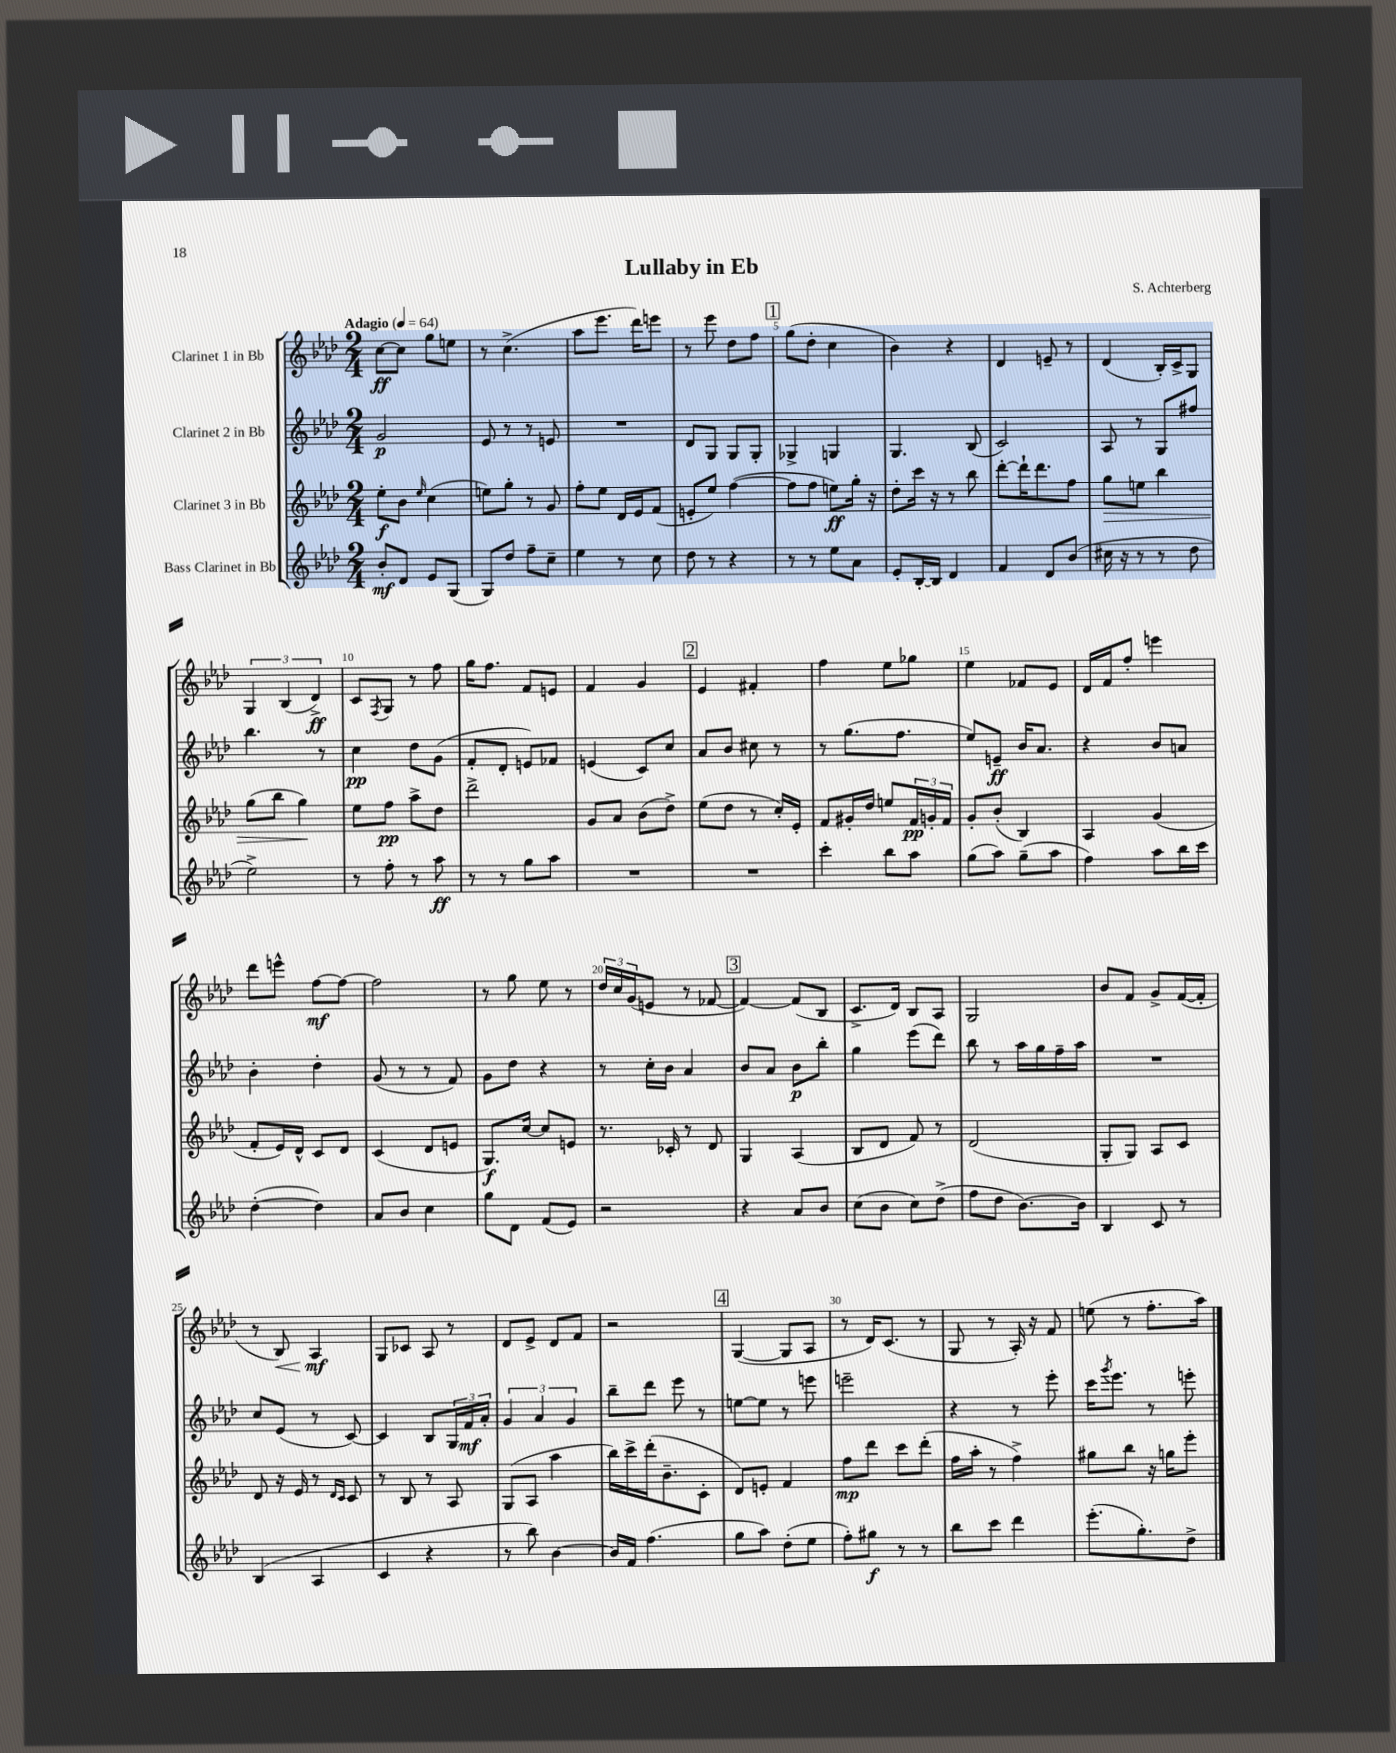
\header { title = "Lullaby in Eb" composer = "S. Achterberg" }
<<
\new StaffGroup <<
\new Staff = "s0" \with { instrumentName = "Clarinet 1 in Bb" } {
    \clef treble \key aes \major \numericTimeSignature \time 2/4 \tempo "Adagio" 4 = 64
    c''8~\ff c''8 g''8 e''8 |
    r8 c''4.->( |
    aes''8 ees'''8. des'''16) e'''8 |
    r8 ees'''8 des''8 f''8 |
    \mark \markup { \box "1" } g''8( des''8-. c''4 |
    bes'4) r4 |
    des'4 e'8-- r8 |
    des'4( bes16-.) c'16-> g8 |
    \tuplet 3/2 { g4 bes4( des'4->\ff) } |
    c'8 \acciaccatura { f8 } g8 r8 f''8 |
    g''16 f''8. f'8 e'8 |
    f'4 g'4 |
    \mark \markup { \box "2" } ees'4 fis'4-. |
    f''4 ees''8 ges''8 |
    ees''4 fes'8 ees'8 |
    des'16 f'16 f''8-. e'''4 |
    des'''8 e'''8-^ f''8~\mf f''8~ |
    f''2 |
    r8 g''8 ees''8 r8 |
    \tuplet 3/2 { des''16 c''16 g'16( } e'8 r8 fes'8~ |
    \mark \markup { \box "3" } fes'4~) fes'8( bes8 |
    c'8.-> des'16) bes8 aes8 |
    g2 |
    bes'8 f'8 g'8-> f'16~( f'16-. |
    r8 bes8\<) aes4\mf\! |
    g8 ces'8 aes8 r8 |
    des'8 ees'8-> des'8 f'8 |
    r2 |
    \mark \markup { \box "4" } g4~( g8 aes8 |
    r8 des'16) c'8.( r8 |
    g8 r8 aes16-.) r16 f'8 |
    e''8( r8 f''8.-. aes''16) \bar "|." |
}
\new Staff = "s1" \with { instrumentName = "Clarinet 2 in Bb" } {
    \clef treble \key aes \major \numericTimeSignature \time 2/4
    g'2\p |
    ees'8 r8 r8 e'8 |
    R2 |
    des'8 g8 g8 g8-. |
    \mark \markup { \box "1" } ges4-> g4 |
    g4. bes8( |
    c'2) |
    aes8 r8 g8 fis''8 |
    bes''4. r8 |
    c''4\pp des''8 g'8( |
    f'8-. des'8-. e'8) fes'8 |
    e'4( c'8) c''8 |
    \mark \markup { \box "2" } aes'8 bes'8 cis''8 r8 |
    r8 g''8.( f''8. |
    ees''8) e'8--\ff bes'16 aes'8. |
    r4 bes'8 a'8 |
    bes'4-. des''4-. |
    g'8( r8 r8 f'8) |
    g'8 des''8 r4 |
    r8 c''16-. bes'16 aes'4 |
    \mark \markup { \box "3" } bes'8 aes'8 bes'8\p bes''8-. |
    g''4 ees'''8( des'''8) |
    bes''8 r8 aes''16 g''16 f''16-- aes''16 |
    R2 |
    c''8 ees'8( r8 c'8~) |
    c'4 bes8 \tuplet 3/2 { g16 f'16\mf aes'16-. } |
    \tuplet 3/2 { g'4 aes'4 g'4 } |
    bes''8-- des'''8 ees'''8 r8 |
    \mark \markup { \box "4" } e''8~ e''8 r8 e'''8 |
    e'''2-- |
    r4 r8 ees'''8-. |
    c'''16 \acciaccatura { g'''8 } ees'''8. r8 e'''8-. \bar "|." |
}
\new Staff = "s2" \with { instrumentName = "Clarinet 3 in Bb" } {
    \clef treble \key aes \major \numericTimeSignature \time 2/4
    ees''8-.\f bes'8 \grace { ees''16 } c''4( |
    e''8) g''8-. r8 g'8 |
    f''8-. ees''8 des'16 ees'16 f'8( |
    e'8-. ees''8) f''4~( |
    \mark \markup { \box "1" } f''8 f''8 e''8\ff) g''16-. r16 |
    des''8-. c'''16 r16 r8 bes''8 |
    des'''8~-. des'''16-! des'''8. f''8 |
    g''8\> e''8 bes''4 |
    g''8( bes''8 g''4\!) |
    ees''8 f''8\pp aes''8-> des''8 |
    des'''2-> |
    g'8 aes'8 bes'8( des''8->) |
    \mark \markup { \box "2" } ees''8( des''8 r8 c''16-.) ees'16-. |
    f'8 gis'16-. des''16 e''8 \tuplet 3/2 { f'16\pp g'16-. f'16 } |
    g'8-. bes'8-.( bes4) |
    aes4 g'4( |
    f'8-. ees'16) des'16-^ c'8 des'8 |
    c'4( des'8 e'8 |
    g8.\f) c''16~ c''8 e'8 |
    r8. ces'16-. r8 des'8 |
    \mark \markup { \box "3" } g4 aes4( |
    bes8 des'8 f'8) r8 |
    des'2( |
    g8-. g8) aes8 c'8 |
    des'8 r16 ees'16 r8 \grace { des'16 c'16 } c'8 |
    r8 bes8 r8 aes8 |
    g8( aes8 aes''4 |
    bes''16) c'''16-> des'''16-.( bes'8.-- c'8-. |
    \mark \markup { \box "4" } des'8) e'8-. f'4 |
    f''8\mp des'''8 c'''8 des'''8-.( |
    f''16 aes''16-. r8 f''4->) |
    gis''8 bes''8 r16 g''16 ees'''8-. \bar "|." |
}
\new Staff = "s3" \with { instrumentName = "Bass Clarinet in Bb" } {
    \clef treble \key aes \major \numericTimeSignature \time 2/4
    bes'8-.\mf des'8 ees'8 g8( |
    g8) des''8 f''8-- c''8-- |
    ees''4 r8 c''8 |
    des''8 r8 r4 |
    \mark \markup { \box "1" } r8 r8 ees''8 aes'8 |
    ees'8-. bes16~-. bes16 des'4 |
    f'4 des'8 bes'8( |
    cis''16 r16 r8 r8 des''8 |
    ees''2->) |
    r8 f''8-. r8 aes''8\ff |
    r8 r8 g''8 aes''8 |
    R2 |
    \mark \markup { \box "2" } R2 |
    c'''4-. bes''8 aes''8 |
    g''8( aes''8) g''8--( aes''8 |
    f''4) aes''8 bes''16 c'''16 |
    des''4~-.( des''4) |
    aes'8 bes'8 c''4 |
    g''8 des'8 f'8( ees'8) |
    r2 |
    \mark \markup { \box "3" } r4 aes'8 bes'8 |
    c''8( bes'8 c''8) des''8->( |
    f''8 des''8 bes'8.~) bes'16 |
    bes4 c'8 r8 |
    bes4( aes4 |
    c'4 r4 |
    r8 bes''8) bes'4~ |
    bes'16 f'16 f''4.( |
    \mark \markup { \box "4" } g''8 aes''8) des''8-.( ees''8 |
    f''8-.) gis''8\f r8 r8 |
    bes''8 c'''8 des'''4 |
    ees'''8.-.( g''8.-.) des''8-> \bar "|." |
}
>>
>>
\layout { \context { \Score \override BarNumber.break-visibility = ##(#f #t #t) barNumberVisibility = #(every-nth-bar-number-visible 5) } }
